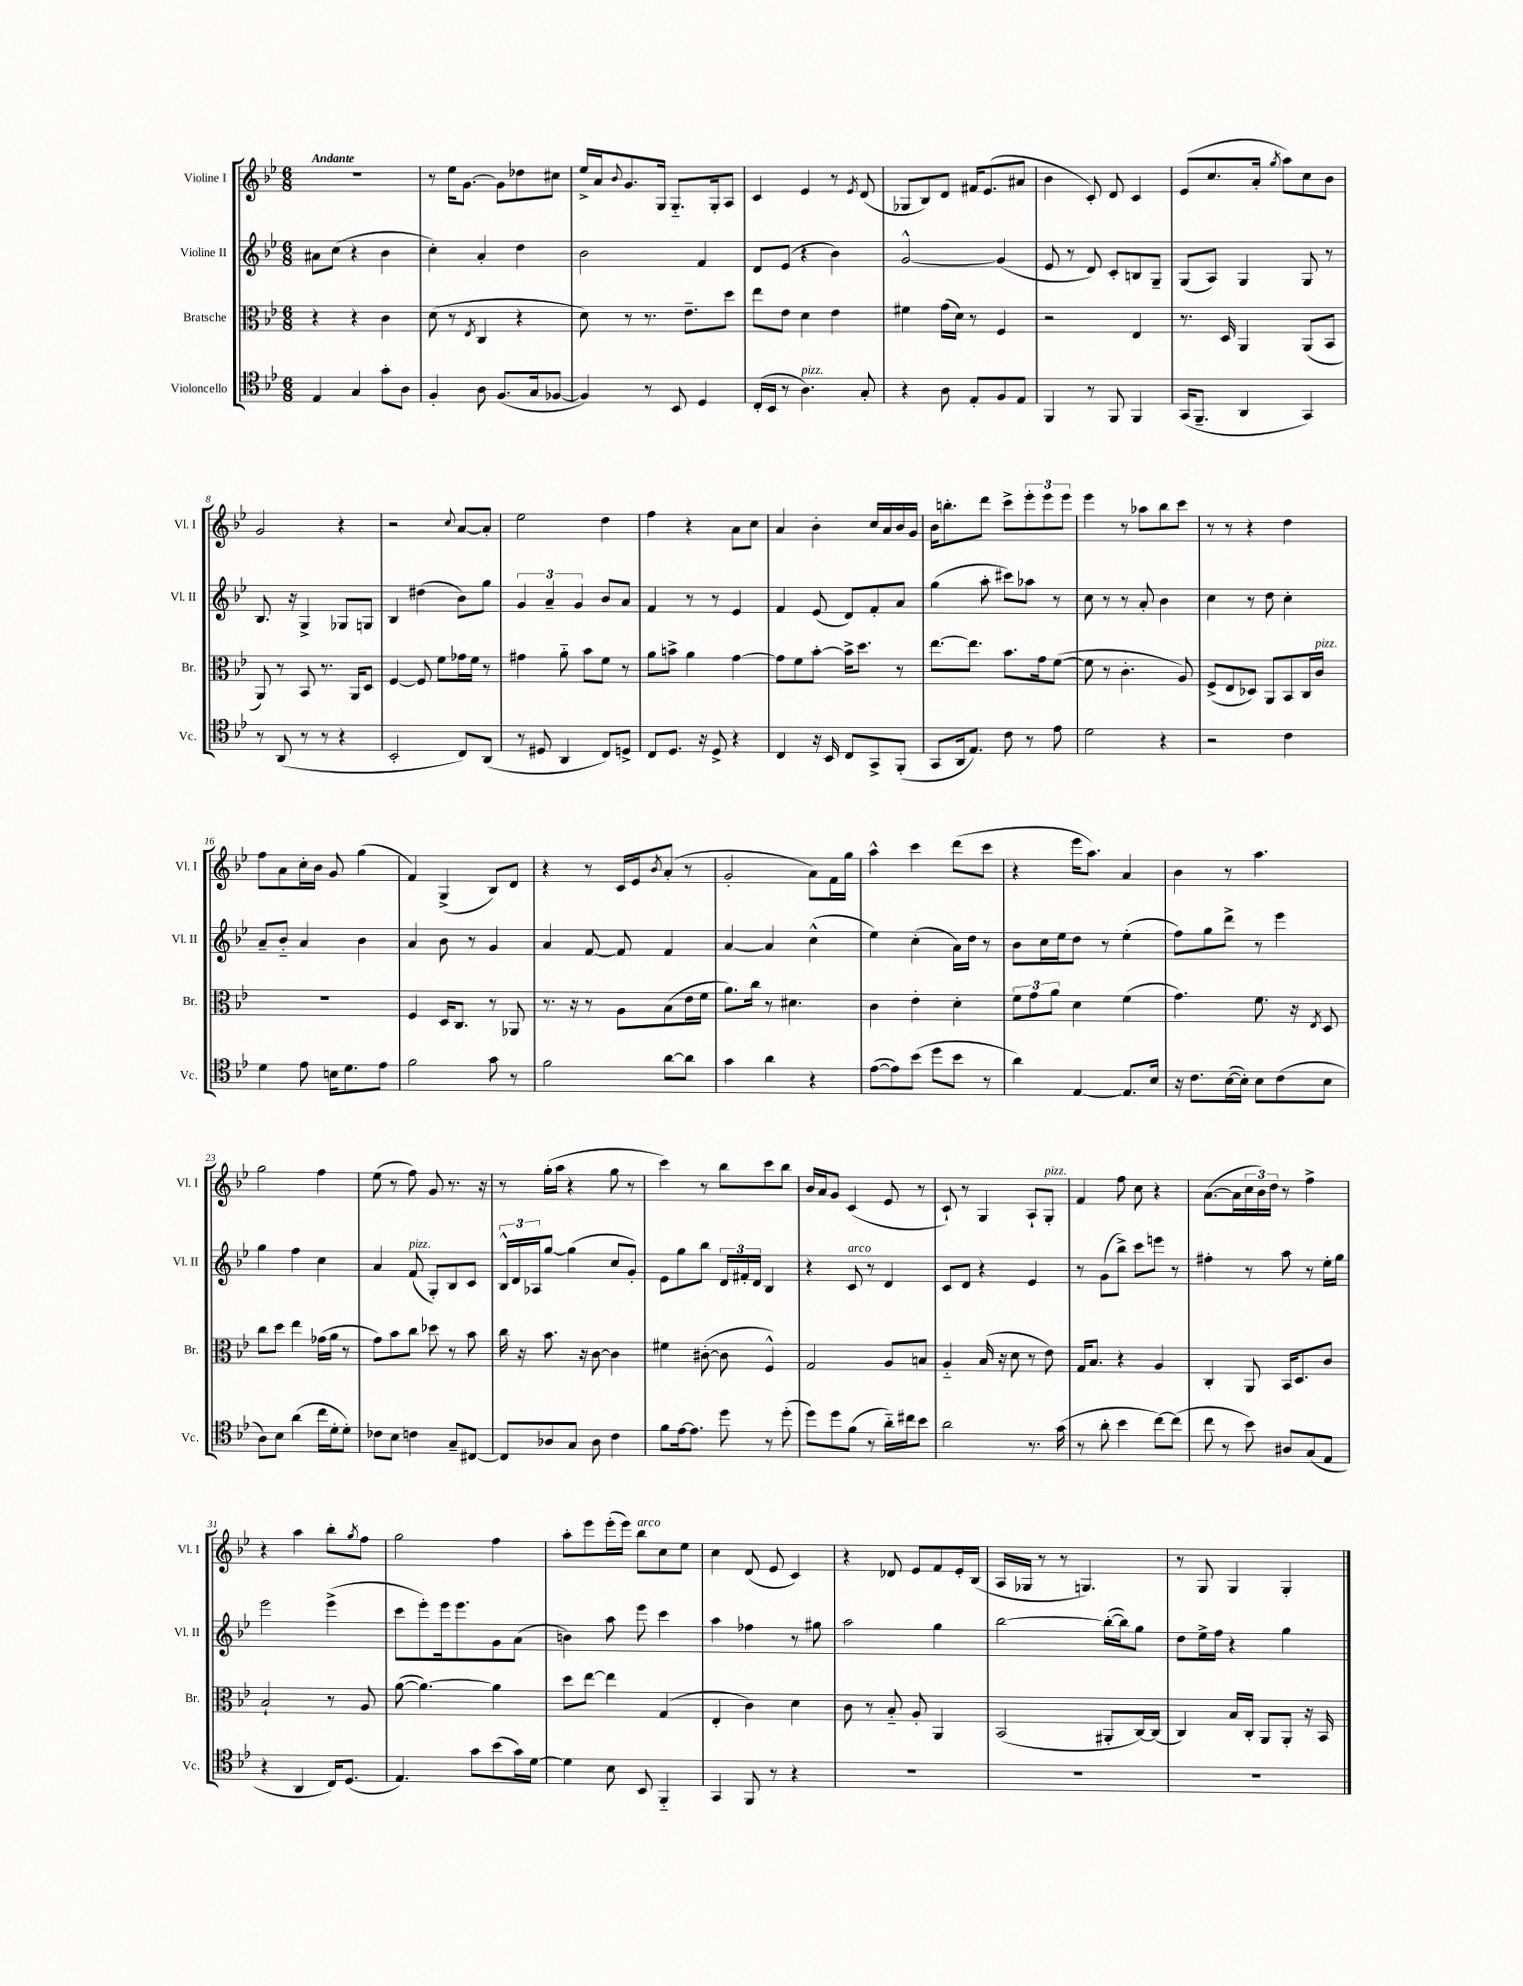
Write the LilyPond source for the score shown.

<<
\new StaffGroup <<
\new Staff = "s0" \with { instrumentName = "Violine I" shortInstrumentName = "Vl. I" } {
    \clef treble \key bes \major \numericTimeSignature \time 6/8 \tempo "Andante"
    R2. |
    r8 ees''16 g'8.~ g'8 des''8 cis''8 |
    ees''16-> a'16 \appoggiatura { bes'8 } g'8. g16 g8.-_ g16-. a8 |
    c'4 ees'4 r8 \acciaccatura { ees'8 } d'8( |
    ges8 bes8) d'8 fis'16 ees'8.( ais'8 |
    bes'4 c'8-.) d'8 c'4 |
    ees'8( c''8. a'16-. \acciaccatura { g''8 } a''8) c''8 bes'8 |
    g'2 r4 |
    r2 \appoggiatura { c''8 } a'8~ a'8-. |
    ees''2 d''4 |
    f''4 r4 a'8 c''8 |
    a'4 bes'4-. c''16 a'16 bes'16 g'16 |
    bes'16 b''8.-. d'''8 c'''8-> \tuplet 3/2 { ees'''8-. ees'''8 ees'''8 } |
    ees'''4 r8 aes''8 bes''8 c'''8 |
    r8 r8 r4 d''4 |
    f''8 a'8 c''16-. bes'16 g'8 g''4( |
    f'4) g4->( bes8) d'8 |
    r4 r8 c'16 ees'16 \acciaccatura { bes'8 } a'8-.( r8 |
    g'2-. a'8) f'16 g''16 |
    a''4-^ c'''4 d'''8( c'''8 |
    r4 ees'''16 a''8.) a'4 |
    bes'4 r8 a''4. |
    g''2 f''4 |
    ees''8( r8 f''8) g'8 r8. r16 |
    r8 g''16-.( a''16 r4 g''8 r8 |
    c'''4) r8 bes''8 c'''8 bes''8 |
    bes'16 a'16 g'8 c'4( ees'8 r8 |
    c'8-!) r8 g4 a8-! g8-.^\markup { \italic "pizz." } |
    f'4 f''8 c''8 r4 |
    a'8.~( a'16 \tuplet 3/2 { c''16 bes'16) d''16 } r8 f''4-> |
    r4 a''4 bes''8-. \acciaccatura { g''8 } f''8 |
    g''2 f''4 |
    a''8-. ees'''8 ees'''16-.( ees'''16) bes''8^\markup { \italic "arco" } c''8 ees''8 |
    c''4 d'8( ees'8 c'4) |
    r4 des'8 ees'8 f'8 ees'16-. bes16( |
    a16 ges16 r8 r8 g4.) |
    r8 g8 g4 g4-. \bar "|." |
}
\new Staff = "s1" \with { instrumentName = "Violine II" shortInstrumentName = "Vl. II" } {
    \clef treble \key bes \major \numericTimeSignature \time 6/8
    ais'8 c''8( r4 bes'4 |
    c''4-.) a'4-. d''4 |
    bes'2 f'4 |
    d'8 ees'8( r4 bes'4) |
    g'2~-^ g'4( |
    ees'8 r8 d'8) c'8-. b8 g8-- |
    g8( a8) g4 g8 r8 |
    bes8. r16 g4-> ges8 g8 |
    bes4 dis''4( bes'8) g''8 |
    \tuplet 3/2 { g'4 a'4-- g'4 } bes'8 a'8 |
    f'4 r8 r8 ees'4 |
    f'4 ees'8( d'8) f'8-. a'8 |
    g''4( a''8-. cis'''8) aes''8 r8 |
    c''8 r8 r8 a'8-. bes'4 |
    c''4 r8 d''8 c''4-. |
    a'8-- bes'8-_ a'4 bes'4 |
    a'4 bes'8 r8 g'4 |
    a'4 f'8~ f'8 f'4 |
    a'4~ a'4 c''4-^( |
    ees''4) c''4-.( a'16) d''16 r8 |
    bes'8 c''16 ees''16 d''8 r8 ees''4-.( |
    f''8) g''8 d'''8-> r8 ees'''4 |
    g''4 f''4 c''4 |
    a'4 f'8^\markup { \italic "pizz." }( g8-.) bes8 c'8 |
    \tuplet 3/2 { bes16-^ d'16 aes16 } g''8~ g''4( c''8 g'8-.) |
    ees'8 g''8 bes''8 \tuplet 3/2 { d'16 fis'16-. d'16 } bes4 |
    r4 c'8^\markup { \italic "arco" } r8 d'4 |
    c'8 d'8 r4 ees'4 |
    r8 g'8( bes''8->) c'''8 e'''8 r8 |
    fis''4-. r8 a''8 r8 ees''16-. g''16 |
    ees'''2 ees'''4->( |
    c'''8 ees'''8-.) ees'''16 ees'''8. g'8 a'8( |
    b'4) a''8 ees'''8 c'''4 |
    a''4 fes''4 r8 gis''8 |
    a''2 g''4 |
    bes''2~ bes''16~-.( bes''16) g''8 |
    d''8 ees''16-> f''16 r4 g''4 \bar "|." |
}
\new Staff = "s2" \with { instrumentName = "Bratsche" shortInstrumentName = "Br." } {
    \clef alto \key bes \major \numericTimeSignature \time 6/8
    r4 r4 c'4 |
    d'8( r8 \acciaccatura { ees8 } c4 r4 |
    d'8) r8 r8. ees'8.-- d''8 |
    ees''8 ees'8 d'4 ees'4 |
    fis'4 g'16( d'16) r8 f4 |
    r2 ees4 |
    r8. d16 a,4 a,8( bes,8 |
    a,8) r8 bes,8 r8. a,16 d8 |
    f4~ f8 f'8 ges'16 f'16 r8 |
    gis'4 a'8-_ bes'8 f'8 r8 |
    a'8 b'8-> a'4 g'4~ |
    g'8 f'8 bes'8~-. bes'16-> d''8. r8 |
    ees''8.~ ees''8. bes'8. g'16 f'8~( |
    f'8 r8 c'4.-. a8) |
    f8->( ees8 des8) a,8 bes,8 c16 c'16^\markup { \italic "pizz." } |
    R2. |
    f4 d16 c8. r8 aes,8 |
    r8. r16 r8 a8 bes8( ees'16 f'16 |
    a'8.) c''16 r8 dis'4. |
    c'4 ees'4-. d'4-. |
    \tuplet 3/2 { f'8 g'8 a'8 } d'4 f'4( |
    g'4.) f'8. r16 \acciaccatura { ees8 } d8 |
    c''8 d''8 ees''4 ges'16( a'16 r8 |
    g'8) bes'8 c''8 des''8 r8 bes'8 |
    c''16 r16 bes'8. r16 c'8~ c'4 |
    fis'4 cis'8~-.( cis'8 f4-^) |
    g2 a8 b8 |
    a4-_ bes16( r16 d'8 r8 ees'8) |
    g16 bes8. r4 a4 |
    c4-. a,8 bes,16 d8. c'8 |
    bes2-! r8 a8 |
    a'8~( a'4.~) a'4 |
    d''8 ees''8~ ees''4 g4( |
    ees4-. c'4) d'4 |
    c'8 r8 bes8-_ a8-. a,4 |
    bes,2( ais,8-. c16~) c16( |
    c4) bes16 c16-. a,8 a,8-. r16 bes,16 \bar "|." |
}
\new Staff = "s3" \with { instrumentName = "Violoncello" shortInstrumentName = "Vc." } {
    \clef tenor \key bes \major \numericTimeSignature \time 6/8
    ees4 g4 g'8-. a8 |
    f4-. a8 f8.( g16 fes8~ |
    fes4) r8 bes,8 d4 |
    c16-.( bes,16 r8 a4.^\markup { \italic "pizz." }) g8-. |
    r4 a8 ees8-. f8 ees8 |
    f,4 r8 f,8 f,4 |
    g,16( f,8.-- a,4 g,4) |
    r8 a,8( r8 r8 r4 |
    bes,2-. c8) a,8( |
    r8 dis8 a,4 c8) d8-> |
    c8 d8. r16 d8-> r4 |
    c4 r16 bes,16 c8 g,8-> f,8-.( |
    g,8 a,16 ees8.) c'8 r8 ees'8 |
    d'2 r4 |
    r2 c'4 |
    d'4 ees'8 b16 d'8. ees'8 |
    f'2 g'8 r8 |
    f'2 a'8~ a'8 |
    g'4 a'4 r4 |
    ees'8~( ees'8) bes'8( d''8 bes'8 r8 |
    a'4) ees4~ ees8. bes16 |
    r16 c'8. bes16~( bes16-.) bes8 c'8( bes8 |
    a8) bes8 a'4( c''16 d'16-. d'8-.) |
    ces'8 bes8 c'4 g8-- cis8~ |
    cis8 aes8 g8 aes8 c'4 |
    f'8 ees'16~ ees'8. d''8 r8 d''8-.( |
    d''8) d''8 f'8( r8 a'16-_) cis''16 bes'8 |
    a'2 r8. g'16( |
    r8 a'8-. bes'4 c''8~) c''8( |
    c''8 r8 bes'8) ais8 g8( ees8 |
    r4 a,4 c16) d8.( |
    ees4.) g'8 bes'8( g'16) d'16~ |
    d'4 bes8 bes,8 f,4-_ |
    g,4 f,8 r8 r4 |
    R2. |
    R2. |
    R2. \bar "|." |
}
>>
>>
